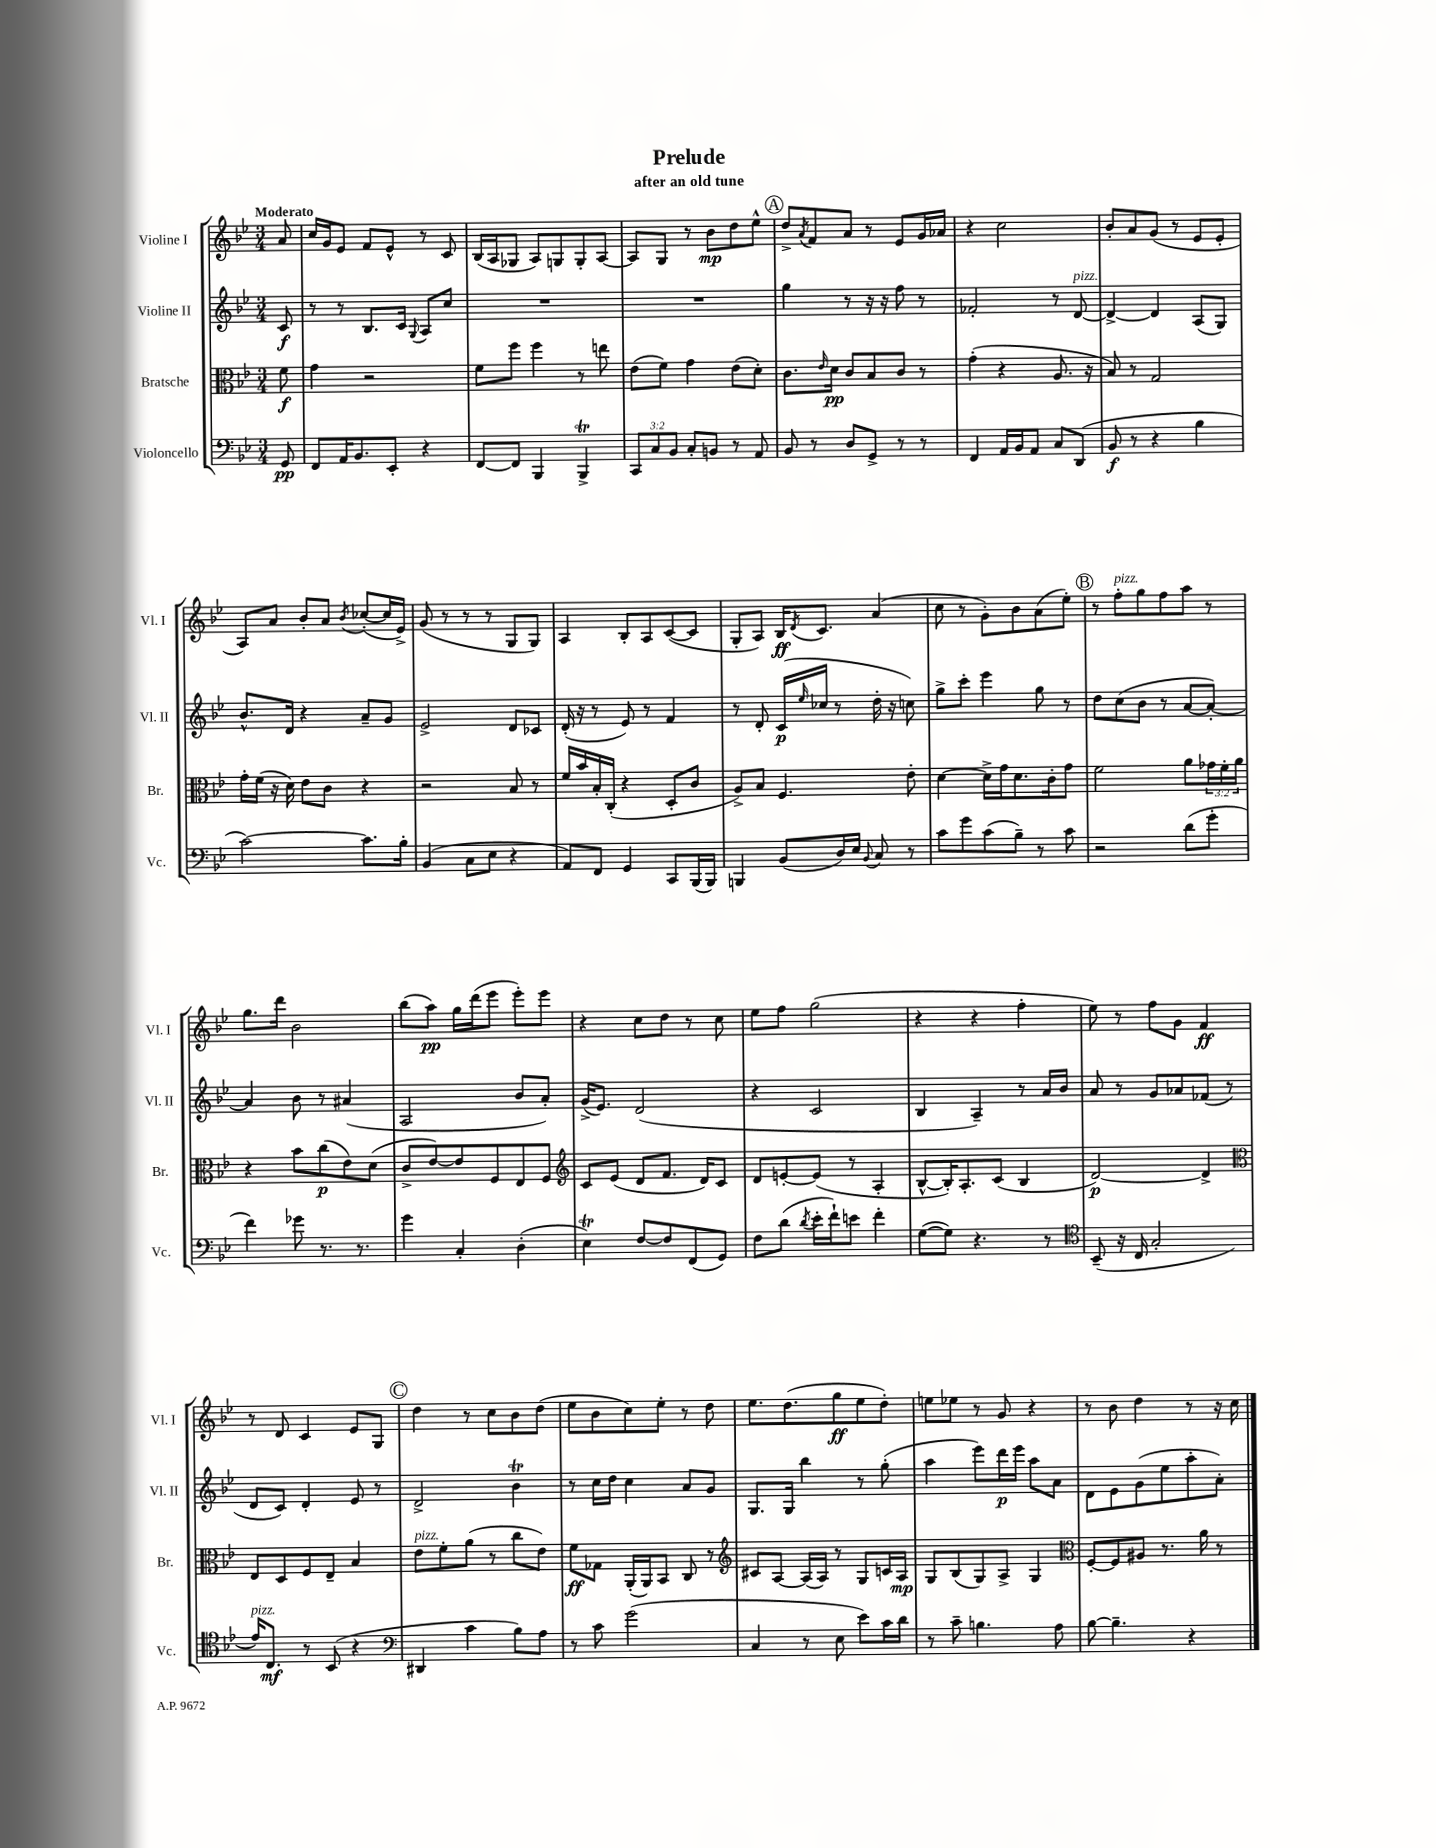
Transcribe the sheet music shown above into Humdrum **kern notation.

**kern	**dynam	**kern	**dynam	**kern	**dynam	**kern	**dynam
*part4	*part4	*part3	*part3	*part2	*part2	*part1	*part1
*staff4	*staff4	*staff3	*staff3	*staff2	*staff2	*staff1	*staff1
*I"Violoncello	*	*I"Bratsche	*	*I"Violine II	*	*I"Violine I	*
*I'Vc.	*	*I'Br.	*	*I'Vl. II	*	*I'Vl. I	*
*clefF4	*	*clefC3	*	*clefG2	*	*clefG2	*
*k[b-e-]	*	*k[b-e-]	*	*k[b-e-]	*	*k[b-e-]	*
*M3/4	*	*M3/4	*	*M3/4	*	*M3/4	*
=	=	=	=	=	=	=	=
!	!	!	!	!	!	!LO:TX:a:B:t=Moderato	!
8GG/	pp	8f\	f	8c/	f	8a/	.
=1	=1	=1	=1	=1	=1	=1	=1
8FF/L	.	4g\	.	8r	.	16cc/LL	.
.	.	.	.	.	.	16g/J	.
16AA/K	.	.	.	8r	.	8e-/J	.
8.BB-/	.	.	.	.	.	.	.
.	.	2r	.	8.B-/L	.	8f/L	.
8EE-'/J	.	.	.	.	.	8e-^^/J	.
.	.	.	.	16c/Jk	.	.	.
.	.	.	.	8qqG/	.	.	.
4r	.	.	.	8A/L	.	8r	.
.	.	.	.	8cc/J	.	8c/	.
=2	=2	=2	=2	=2	=2	=2	=2
[8FF/L	.	8f\L	.	2.r	.	(16B-/LL	.
.	.	.	.	.	.	16A/J	.
8FF/J]	.	8ff\J	.	.	.	8G-X/J	.
4BBB-/	.	4ff\	.	.	.	8A/L)	.
.	.	.	.	.	.	8Gn/	.
4BBB-T^/	.	8r	.	.	.	8G'/	.
.	.	8een\	.	.	.	[8A/J	.
=3	=3	=3	=3	=3	=3	=3	=3
12CC/L	.	(8e-\L	.	2.r	.	8A/L]	.
12C/	.	.	.	.	.	.	.
.	.	8f\J)	.	.	.	8G/J	.
12BB-/J	.	.	.	.	.	.	.
8C'/L	.	4g\	.	.	.	8r	.
8BBn/J	.	.	.	.	.	8b-\L	mp
8r	.	(8e-\L	.	.	.	8dd\	.
8AA/	.	8d'\J)	.	.	.	8ee-^^\J	.
!!LO:REH:place=s1:t=A
=4	=4	=4	=4	=4	=4	=4	=4
8BB-/	.	8.c\L	.	4gg\	.	8dd^/L	.
.	.	.	.	.	.	8qa/	.
8r	.	.	.	.	.	8f/	.
.	.	16qqe-/	.	.	.	.	.
.	.	16d\Jk	pp	.	.	.	.
8D/L	.	8c/L	.	8r	.	8a/J	.
8GG^/J	.	8B-/	.	16r	.	8r	.
.	.	.	.	16r	.	.	.
8r	.	8c/J	.	8ff\	.	8e-/L	.
8r	.	8r	.	8r	.	16g/L	.
.	.	.	.	.	.	16a-X/JJ	.
=5	=5	=5	=5	=5	=5	=5	=5
4FF/	.	(4g'\	.	2f-X'/	.	4r	.
16AA/LL	.	4r	.	.	.	2cc\	.
16BB-/J	.	.	.	.	.	.	.
8AA/J	.	.	.	.	.	.	.
8C/L	.	8.A/	.	8r	.	.	.
!	!	!	!	!LO:TX:a:i:t=pizz.	!	!	!
(8DD/J	.	.	.	[8d/	.	.	.
.	.	16r	.	.	.	.	.
=6	=6	=6	=6	=6	=6	=6	=6
8BB-/	f	8B-/)	.	4d^/_	.	8b-'/L	.
8r	.	8r	.	.	.	8a/	.
4r	.	2G/	.	4d/]	.	(8g/J	.
.	.	.	.	.	.	8r	.
4B-\	.	.	.	(8A/L	.	8e-/L	.
.	.	.	.	8G/J)	.	8e-'/J	.
!!LO:LB:g=z
=7	=7	=7	=7	=7	=7	=7	=7
[2c\)	.	16g'\LL	.	8.b-^^/L	.	8A/L)	.
.	.	(16f\JJ	.	.	.	.	.
.	.	16r	.	.	.	8a/J	.
.	.	16d\)	.	16d/Jk	.	.	.
.	.	8e-\L	.	4r	.	8b-'/L	.
.	.	8c\J	.	.	.	8a/J	.
.	.	.	.	.	.	8qb-/	.
8.c\L]	.	4r	.	8a~/L	.	([8cc-X'/L	.
.	.	.	.	8g/J	.	16cc-/L]	.
16B-'\Jk	.	.	.	.	.	16e-^/JJ)	.
=8	=8	=8	=8	=8	=8	=8	=8
(4BB-/	.	2r	.	2e-^/	.	(8g/	.
.	.	.	.	.	.	8r	.
8C\L	.	.	.	.	.	8r	.
8E-\J	.	.	.	.	.	8r	.
4r	.	8B-/	.	8d/L	.	8G/L	.
.	.	8r	.	8c-X/J	.	8G/J)	.
=9	=9	=9	=9	=9	=9	=9	=9
8AA/L)	.	16f/LL	.	(16d'/	.	4A/	.
.	.	16b-/	.	16r	.	.	.
8FF/J	.	16B-'/	.	8r	.	.	.
.	.	(16C'/JJ	.	.	.	.	.
4GG/	.	4r	.	8e-/)	.	8B-'/L	.
.	.	.	.	8r	.	8A/	.
8CC/L	.	8D'/L	.	4f/	.	([8c/	.
(16BBB-/L	.	8c/J	.	.	.	8c/J]	.
16BBB-/JJ)	.	.	.	.	.	.	.
=10	=10	=10	=10	=10	=10	=10	=10
4BBBn/	.	8A^/L)	.	8r	.	8G'/L	.
.	.	8B-/J	.	8d'/	.	8A/J)	.
(8BB-/L	.	4.F/	.	(16c/LL	p	16B-/KL	ff
.	.	.	.	16qqee-/	.	8qd/	.
.	.	.	.	16cc-X/JJ	.	8.c/J	.
16D/L)	.	.	.	8r	.	.	.
16E-/JJ	.	.	.	.	.	.	.
8qqBB-/	.	.	.	.	.	.	.
8C/	.	.	.	16dd'\	.	(4a/	.
.	.	.	.	16r	.	.	.
8r	.	8e-'\	.	8ccn\)	.	.	.
=11	=11	=11	=11	=11	=11	=11	=11
8c\L	.	[4d\	.	8gg^\L	.	8cc\	.
8g\	.	.	.	8ccc'\J	.	8r	.
(8c\	.	16d^\LL]	.	4eee-\	.	8g'\L)	.
.	.	16g\J	.	.	.	.	.
8B-~\J)	.	8.d\	.	.	.	8b-\	.
8r	.	.	.	8gg\	.	(8a\	.
.	.	16c'\k	.	.	.	.	.
8c\	.	8g\J	.	8r	.	8ee-'\J)	.
!!LO:REH:place=s1:t=B
=12	=12	=12	=12	=12	=12	=12	=12
2r	.	2f\	.	8dd\L	.	8r	.
!	!	!	!	!	!	!LO:TX:a:i:t=pizz.	!
.	.	.	.	(8cc\	.	8ff'\L	.
.	.	.	.	8b-\J	.	8gg\	.
.	.	.	.	8r	.	8ff\	.
(8d\L	.	8a\L	.	[8a/L	.	8aa\J	.
8g'\J	.	24g-X\L	.	8a'/J_)	.	8r	.
.	.	24f'\	.	.	.	.	.
.	.	24a\JJ	.	.	.	.	.
!!LO:LB:g=z
=13	=13	=13	=13	=13	=13	=13	=13
4f\)	.	4r	.	4a/]	.	8.gg\L	.
.	.	.	.	.	.	16ddd\Jk	.
8g-X\	.	8b-\L	.	8b-\	.	2b-\	.
8.r	.	(8cc\	p	8r	.	.	.
.	.	8e-\)	.	(4a#X/	.	.	.
8.r	.	.	.	.	.	.	.
.	.	(8d\J	.	.	.	.	.
=14	=14	=14	=14	=14	=14	=14	=14
4g\	.	8c^/L	.	2A/	.	(8bb-\L	.
.	.	[8e-/)	.	.	.	8aa\J)	pp
4C'/	.	8e-/]	.	.	.	16gg\LL	.
.	.	.	.	.	.	(16ddd\J	.
.	.	8F/	.	.	.	8eee-\J	.
(4D'\	.	8E-/	.	8b-/L	.	8eee-'\L)	.
.	.	8F/J	.	8a'/J)	.	8eee-\J	.
=15	=15	=15	=15	=15	=15	=15	=15
*	*	*clefG2	*	*	*	*	*
4E-T\)	.	8c/L	.	(16g^/KL	.	4r	.
.	.	.	.	8.e-/J)	.	.	.
.	.	(8e-/J	.	.	.	.	.
[8F/L	.	8d/L	.	(2d/	.	8cc\L	.
8F/]	.	8.f/J	.	.	.	8dd\J	.
(8FF/	.	.	.	.	.	8r	.
.	.	16d/KL)	.	.	.	.	.
8GG/J)	.	8c/J	.	.	.	8cc\	.
=16	=16	=16	=16	=16	=16	=16	=16
8F\L	.	8d/L	.	4r	.	8ee-\L	.
(8d\J	.	[8en'/	.	.	.	8ff\J	.
8qd/	.	.	.	.	.	.	.
16e-'\LL	.	(8e/J]	.	2c/	.	(2gg\	.
16f`\J)	.	.	.	.	.	.	.
8en\J	.	8r	.	.	.	.	.
4f'\	.	4A'/	.	.	.	.	.
=17	=17	=17	=17	=17	=17	=17	=17
([8G\L	.	[8B-^^/L	.	4B-/	.	4r	.
8G\J])	.	16B-'/K])	.	.	.	.	.
.	.	8.A'/	.	.	.	.	.
4.r	.	.	.	4A~/)	.	4r	.
.	.	(8c/J	.	.	.	.	.
.	.	4B-/	.	8r	.	4ff'\	.
8r	.	.	.	16a/LL	.	.	.
.	.	.	.	16b-/JJ	.	.	.
=18	=18	=18	=18	=18	=18	=18	=18
*clefC4	*	*	*	*	*	*	*
(8BB-~/	.	[2d/)	p	8a/	.	8ee-\)	.
16r	.	.	.	8r	.	8r	.
16C/	.	.	.	.	.	.	.
2G'/	.	.	.	8g/L	.	8ff\L	.
.	.	.	.	8a-X/	.	8g\J	.
.	.	4d^/]	.	(8f-X/J	.	4f/	ff
.	.	.	.	8r	.	.	.
!!LO:LB:g=z
=19	=19	=19	=19	=19	=19	=19	=19
*	*	*clefC3	*	*	*	*	*
!LO:TX:a:i:t=pizz.	!	!	!	!	!	!	!
16e-/KL)	.	8E-/L	.	8d/L	.	8r	.
8.C/J	mf	.	.	.	.	.	.
.	.	8D/	.	8c/J)	.	8d/	.
8r	.	8F/	.	4d'/	.	4c/	.
(8BB-/	.	8E-~/J	.	.	.	.	.
4r	.	4B-/	.	8e-/	.	8e-/L	.
.	.	.	.	8r	.	8G/J	.
!!LO:REH:place=s1:t=C
=20	=20	=20	=20	=20	=20	=20	=20
*clefF4	*	*	*	*	*	*	*
!	!	!LO:TX:a:i:t=pizz.	!	!	!	!	!
4DD#X/	.	8e-\L	.	2d^/	.	4dd\	.
.	.	8f'\	.	.	.	.	.
4c\	.	(8a\J	.	.	.	8r	.
.	.	8r	.	.	.	8cc\L	.
8B-\L)	.	8cc\L	.	4b-T\	.	8b-\	.
8A\J	.	8e-\J)	.	.	.	(8dd\J	.
=21	=21	=21	=21	=21	=21	=21	=21
8r	.	8f\L	ff	8r	.	8ee-\L	.
8c\	.	8G-X\J	.	16cc\LL	.	8b-\	.
.	.	.	.	16dd\JJ	.	.	.
(2g\	.	(16AA'/LL	.	4cc\	.	8cc\)	.
.	.	16AA/J)	.	.	.	.	.
.	.	8BB-/J	.	.	.	8ee-'\J	.
.	.	8C/	.	8a/L	.	8r	.
.	.	8r	.	8g/J	.	8dd\	.
=22	=22	=22	=22	=22	=22	=22	=22
*	*	*clefG2	*	*	*	*	*
4C/	.	8c#X/L	.	8.G/L	.	8.ee-\L	.
.	.	[8A/J	.	.	.	.	.
.	.	.	.	16G/Jk	.	(8.dd\	.
8r	.	(16A/LL]	.	4bb-\	.	.	.
.	.	16A/JJ)	.	.	.	.	.
8E-\	.	8r	.	.	.	8gg\	ff
8e-\L)	.	8G/L	.	8r	.	8ee-\	.
16c\L	.	16cn/L	.	(8gg'\	.	8dd'\J)	.
16d\JJ	.	16A/JJ	mp	.	.	.	.
=23	=23	=23	=23	=23	=23	=23	=23
8r	.	8G/L	.	4aa\	.	8een\L	.
8c~\	.	(8B-/	.	.	.	8ee-X\J	.
4.Bn\	.	8G/)	.	8eee-\L)	.	8r	.
.	.	8A^/J	.	16ddd\L	p	8g/	.
.	.	.	.	16eee-\JJ	.	.	.
.	.	4G/	.	8aa\L	.	4r	.
8A\	.	.	.	8a\J	.	.	.
=24	=24	=24	=24	=24	=24	=24	=24
*	*	*clefC3	*	*	*	*	*
[8B-\	.	[8F'/L	.	8d\L	.	8r	.
4.B-~\]	.	8F/]	.	8e-\	.	8b-\	.
.	.	8A#X/J	.	(8g\	.	4dd\	.
.	.	8.r	.	8ee-\	.	.	.
4r	.	.	.	8aa'\	.	8r	.
.	.	16a\	.	.	.	.	.
.	.	8r	.	8a'\J)	.	16r	.
.	.	.	.	.	.	16cc\	.
==	==	==	==	==	==	==	==
*-	*-	*-	*-	*-	*-	*-	*-
